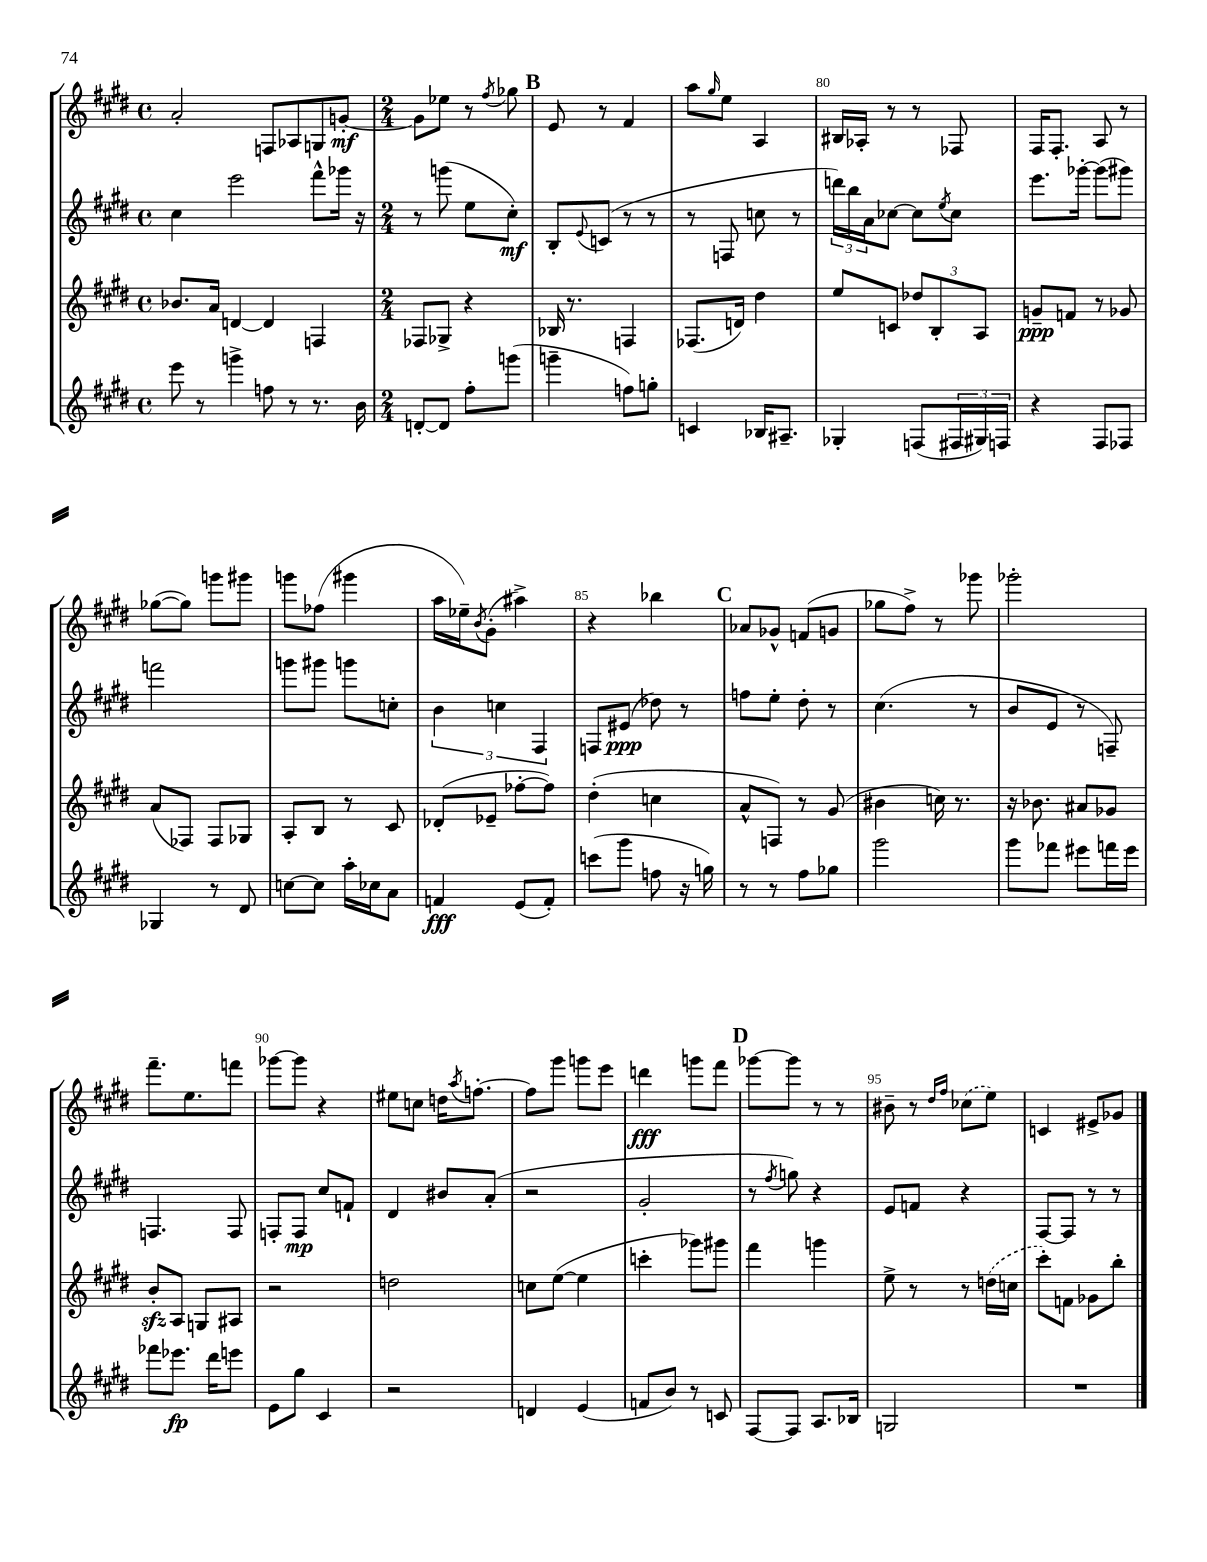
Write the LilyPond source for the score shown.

<<
\new StaffGroup <<
\new Staff = "s0" {
    \clef treble \key e \major \defaultTimeSignature \time 4/4
    a'2-. f8 aes8 g8 g'8~-.\mf |
    \numericTimeSignature \time 2/4 g'8 ees''8 r8 \acciaccatura { fis''8 } ges''8 |
    \mark \markup { \bold "B" } e'8 r8 fis'4 |
    a''8 \grace { gis''16 } e''8 a4 |
    bis16 aes16-. r8 r8 fes8 |
    fis16 fis8.-. a8 r8 |
    ges''8~( ges''8) g'''8 gis'''8 |
    g'''8 fes''8( gis'''4 |
    a''16 ees''16--) \acciaccatura { b'8 } gis'8-.( ais''4->) |
    r4 bes''4 |
    \mark \markup { \bold "C" } aes'8 ges'8-^ f'8( g'8 |
    ges''8 fis''8->) r8 ges'''8 |
    ges'''2-. |
    fis'''8.-- e''8. f'''8 |
    ges'''8~ ges'''8 r4 |
    eis''8 c''8 d''16 \acciaccatura { a''8 } f''8.~-. |
    f''8 gis'''8 g'''8 e'''8 |
    d'''4\fff g'''8 fis'''8 |
    \mark \markup { \bold "D" } ges'''8~ ges'''8 r8 r8 |
    bis'8-- r8 \grace { dis''16 fis''16 } \once \slurDashed ces''8( e''8) |
    c'4 eis'8-> ges'8 \bar "|." |
}
\new Staff = "s1" {
    \clef treble \key e \major \defaultTimeSignature \time 4/4
    cis''4 e'''2 fis'''8-^ ges'''16 r16 |
    \numericTimeSignature \time 2/4 r8 g'''8( e''8 cis''8-.\mf) |
    \mark \markup { \bold "B" } b8-. \appoggiatura { e'8 } c'8( r8 r8 |
    r8 f8 c''8 r8 |
    \tuplet 3/2 { d'''16) b''16 a'16 } ces''8~ ces''8 \acciaccatura { e''8 } ces''8 |
    e'''8. ges'''16~-. ges'''8( gis'''8) |
    f'''2 |
    g'''8 gis'''8 g'''8 c''8-. |
    \tuplet 3/2 { b'4 c''4 fis4 } |
    f8 eis'8\ppp( des''8) r8 |
    \mark \markup { \bold "C" } f''8 e''8-. dis''8-. r8 |
    cis''4.( r8 |
    b'8 e'8 r8 f8--) |
    f4. f8 |
    f8-. f8\mp cis''8 f'8-! |
    dis'4 bis'8 a'8-.( |
    r2 |
    gis'2-. |
    \mark \markup { \bold "D" } r8 \acciaccatura { fis''8 } g''8) r4 |
    e'8 f'8 r4 |
    fis8~ fis8 r8 r8 \bar "|." |
}
\new Staff = "s2" {
    \clef treble \key e \major \defaultTimeSignature \time 4/4
    bes'8. a'16 d'4~ d'4 f4 |
    \numericTimeSignature \time 2/4 fes8 ges8-> r4 |
    \mark \markup { \bold "B" } bes16 r8. f4 |
    fes8.( d'16) dis''4 |
    e''8 c'8 \tuplet 3/2 { des''8 b8-. a8 } |
    g'8--\ppp f'8 r8 ges'8 |
    a'8( fes8) fes8 ges8 |
    a8-. b8 r8 cis'8 |
    des'8-.( ees'8-- fes''8~-. fes''8) |
    dis''4-.( c''4 |
    \mark \markup { \bold "C" } a'8-^ f8) r8 gis'8( |
    bis'4 c''16) r8. |
    r16 bes'8. ais'8 ges'8 |
    b'8-.\sfz a8 g8 ais8 |
    r2 |
    d''2 |
    c''8 e''8~( e''4 |
    c'''4-. ges'''8) gis'''8 |
    \mark \markup { \bold "D" } fis'''4 g'''4 |
    e''8-> r8 r8 \once \slurDashed d''16( c''16 |
    cis'''8-.) f'8 ges'8 b''8-. \bar "|." |
}
\new Staff = "s3" {
    \clef treble \key e \major \defaultTimeSignature \time 4/4
    e'''8 r8 g'''4-> f''8 r8 r8. b'16 |
    \numericTimeSignature \time 2/4 d'8~-. d'8 fis''8-. g'''8( |
    \mark \markup { \bold "B" } g'''4-- f''8) g''8-. |
    c'4 bes16 ais8.-- |
    ges4-. f8( \tuplet 3/2 { fis16 gis16) f16 } |
    r4 fis8 fes8 |
    ges4 r8 dis'8 |
    c''8~ c''8 a''16-. ces''16 a'8 |
    f'4\fff e'8( f'8-.) |
    c'''8( gis'''8 f''8 r16 g''16) |
    \mark \markup { \bold "C" } r8 r8 fis''8 ges''8 |
    gis'''2 |
    gis'''8 fes'''8 eis'''8 f'''16 eis'''16 |
    fes'''8 ees'''8.\fp dis'''16 e'''8 |
    e'8 gis''8 cis'4 |
    r2 |
    d'4 e'4( |
    f'8 b'8) r8 c'8 |
    \mark \markup { \bold "D" } fis8~ fis8 a8. bes16 |
    g2 |
    R2 \bar "|." |
}
>>
>>
\layout { \context { \Score currentBarNumber = #76 \override BarNumber.break-visibility = ##(#f #t #t) barNumberVisibility = #(every-nth-bar-number-visible 5) } }
